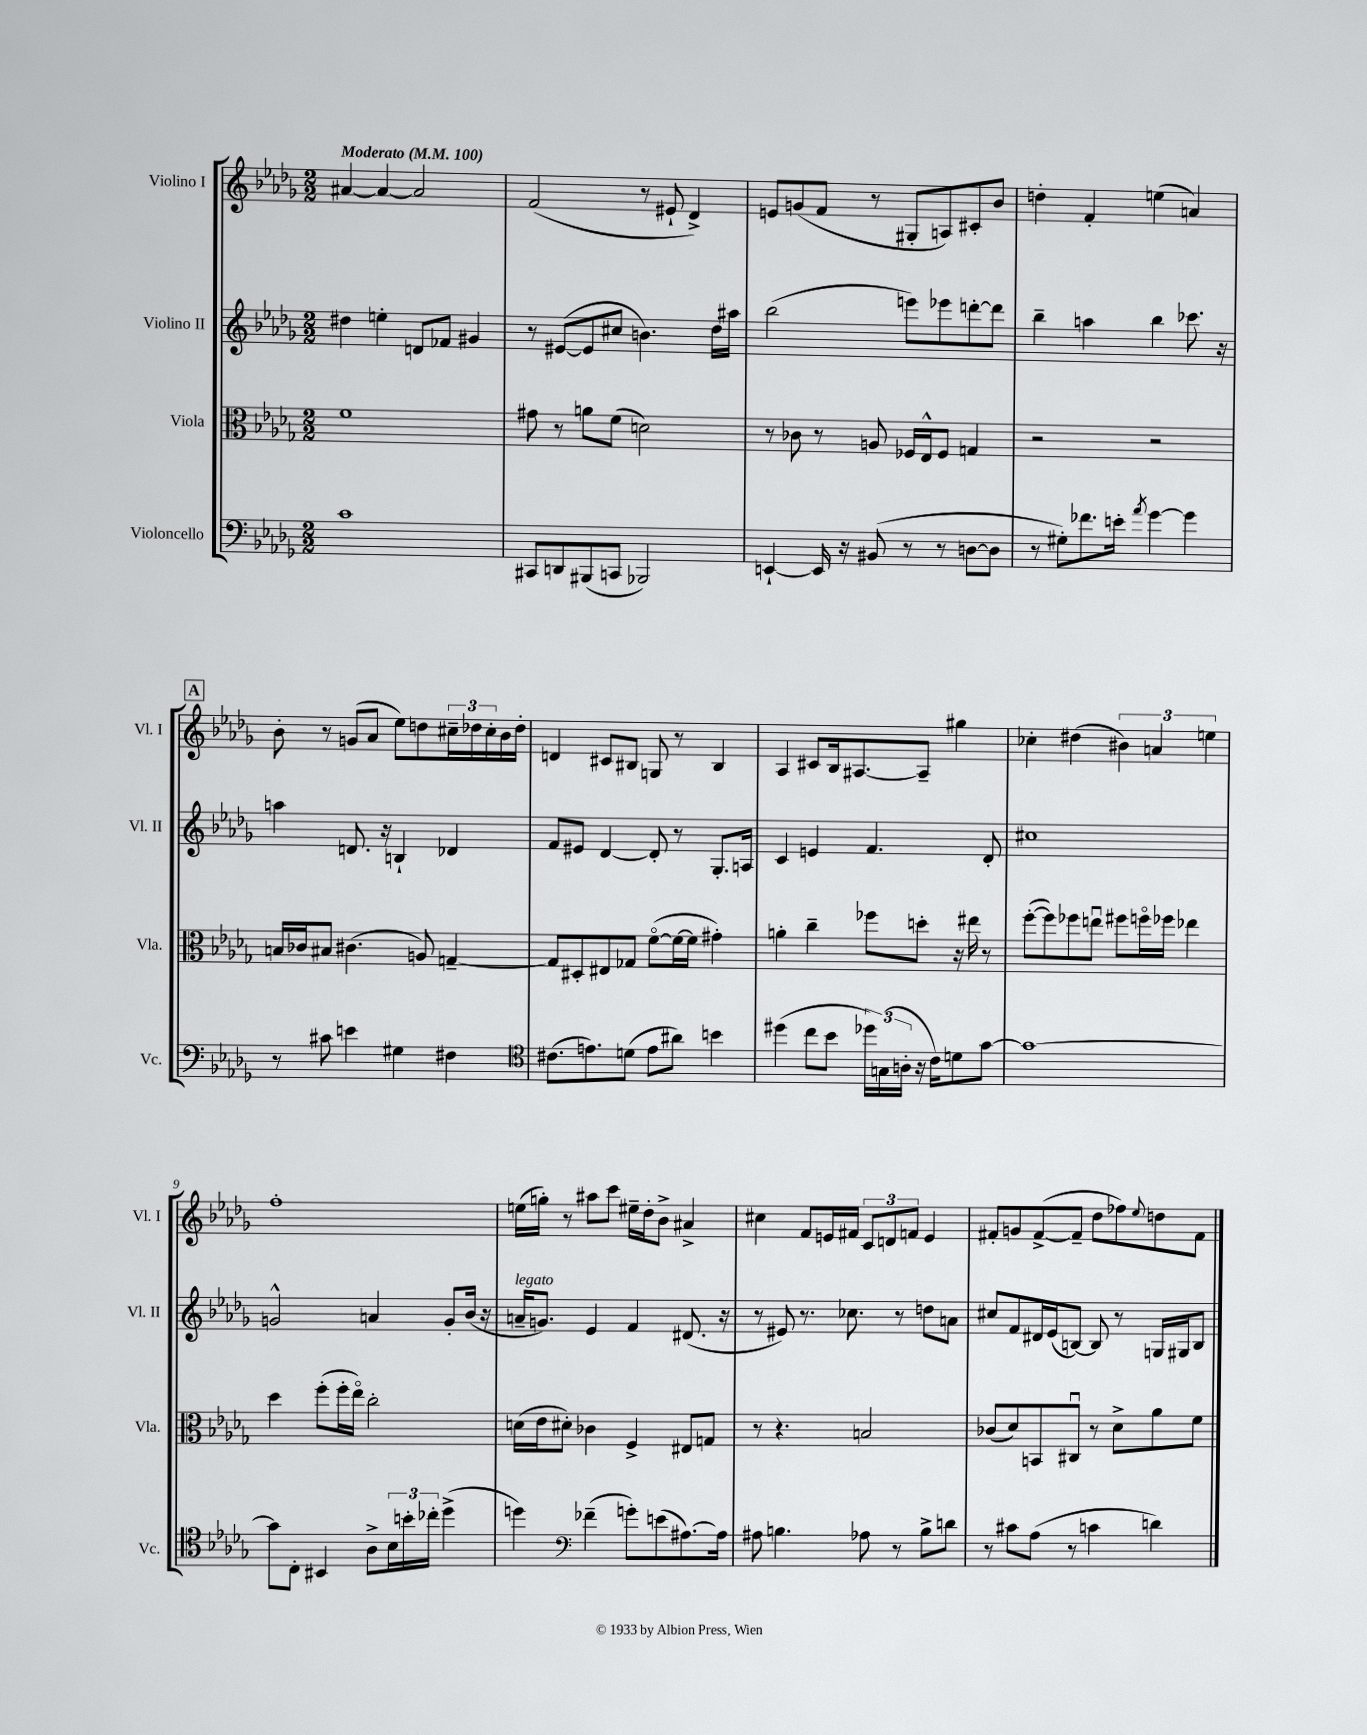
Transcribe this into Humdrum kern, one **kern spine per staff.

**kern	**kern	**kern	**kern
*staff4	*staff3	*staff2	*staff1
*clefF4	*clefC3	*clefG2	*clefG2
*k[b-e-a-d-g-]	*k[b-e-a-d-g-]	*k[b-e-a-d-g-]	*k[b-e-a-d-g-]
*M2/2	*M2/2	*M2/2	*M2/2
*MM100	*MM100	*MM100	*MM100
1c	1f	4dd#	[4a#
.	.	4ee'	4a#_
.	.	8d	2a#]
.	.	8f-	.
.	.	4g#	.
=	=	=	=
8CC#	8g#	8r	(2f
8DD	8r	([8e#	.
(8BBB#	8a	8e#]	.
8CC	(8f	8cc#	.
2BBB-)	2d)	4.b)	8r
.	.	.	8e#`
.	.	.	4d-^)
.	.	16dd-	.
.	.	16aa#	.
=	=	=	=
[4EE`	8r	(2bb-	8e
.	8c-	.	(8g
16EE]	8r	.	8f
16r	.	.	.
(8BB#	8A	.	8r
8r	16F-	8eee)	8G#'
.	16E-^^	.	.
8r	8F-	8eee-	8A)
[8D	4G	[8ddd'	8c#'
8D]	.	8ddd]	8b-
=	=	=	=
8r	2r	4bb-~	4dd'
8G#')	.	.	.
8.f-	.	4aa	4f'
16e'	.	.	.
8qa-	.	.	.
[4g-	2r	4bb-	(4ee
4g-]	.	8.ccc-	4a)
.	.	16r	.
=	=	=	=
8r	16B	4aa	8b-'
.	16c-	.	.
8c#	8B#	.	8r
4e	(4.c#	8.d	(8g
.	.	.	8a-
.	.	16r	.
4G#	.	4B`	8ee-)
.	8A)	.	8dd
4F#	[4G~	4d-	24cc#~
.	.	.	24dd-
.	.	.	24cc#'
.	.	.	16b-
.	.	.	16dd-'
=	=	=	=
*clefC4	*	*	*
(8.c#	8G]	8f	4d
.	8D#'	8e#	.
8.e)	.	.	.
.	8E#	[4d-	8c#
(8d	8G-	.	8B#
8e	([8fo	8d-']	8G
8a#)	16f_	8r	8r
.	16f]	.	.
4b	4g#')	8.G-'	4B#
.	.	16A	.
=	=	=	=
(4dd#	4a'	4c	4A-
8cc	4cc~	4e	8c#
8b-	.	.	16B-
.	.	.	[8.A#
24dd-)	8ff-	4.f	.
(24G	.	.	.
24A'	.	.	.
16r	8dd'	.	8A#~]
16c)	.	.	.
8d	16r	.	4gg#
.	16ee#	.	.
[8g-	8r	8d-'	.
=	=	=	=
1g-_	([8ff'	1cc#	4cc-'
.	8ff])	.	.
.	8ff-	.	(4dd#
.	8eeu	.	.
.	8ff#	.	6b#)
.	16ffo	.	.
.	.	.	6a
.	16ff-	.	.
.	4ee-	.	.
.	.	.	6ee
=	=	=	=
8g-]	4dd-	2g^^	1ff'
8C'	.	.	.
4BB#	(8ff'	.	.
.	16ff'	.	.
.	16ee-o)	.	.
8A-^	2cc'	4a	.
24B-	.	.	.
24b'	.	.	.
24cc-'	.	.	.
(4dd-^	.	8g'	.
.	.	(16b-	.
.	.	16r	.
=	=	=	=
4dd)	(16d	16a~	(16ee
.	16e-	8.g)	16gg')
.	8d#')	.	8r
*clefF4	*	*	*
(4f-~	4c-	4e-	8aa#
.	.	.	8ccc
8g')	4F^	4f	16ee#~
.	.	.	16dd-'
(8e	.	.	8b-^
[8.A#)	8E#	(8.d#	4a#^
.	8G	.	.
16A#]	.	16r	.
=	=	=	=
8A#	8r	8r	4cc#
4.B	4.r	8e#)	.
.	.	8.r	8f
.	.	.	16e
.	.	8.cc-	16f#
8A-	2B	.	12c
.	.	.	12d
8r	.	8r	.
.	.	.	12f
8B^	.	8dd	4e
8d	.	8a	.
=	=	=	=
8r	(8c-	8cc#	8f#'
8c#	8d-)	8f	8g
(8A-	8BB	16d#	([8f#^
.	.	(16e-	.
8r	8C#u	[8B)	8f#~]
4c	8r	8B]	8dd-
.	8d-^	8r	8ff-)
.	.	.	8qqee-
4d)	8a-	16G	8dd
.	.	16G#	.
.	8f	8B	8f#
==	==	==	==
*-	*-	*-	*-
